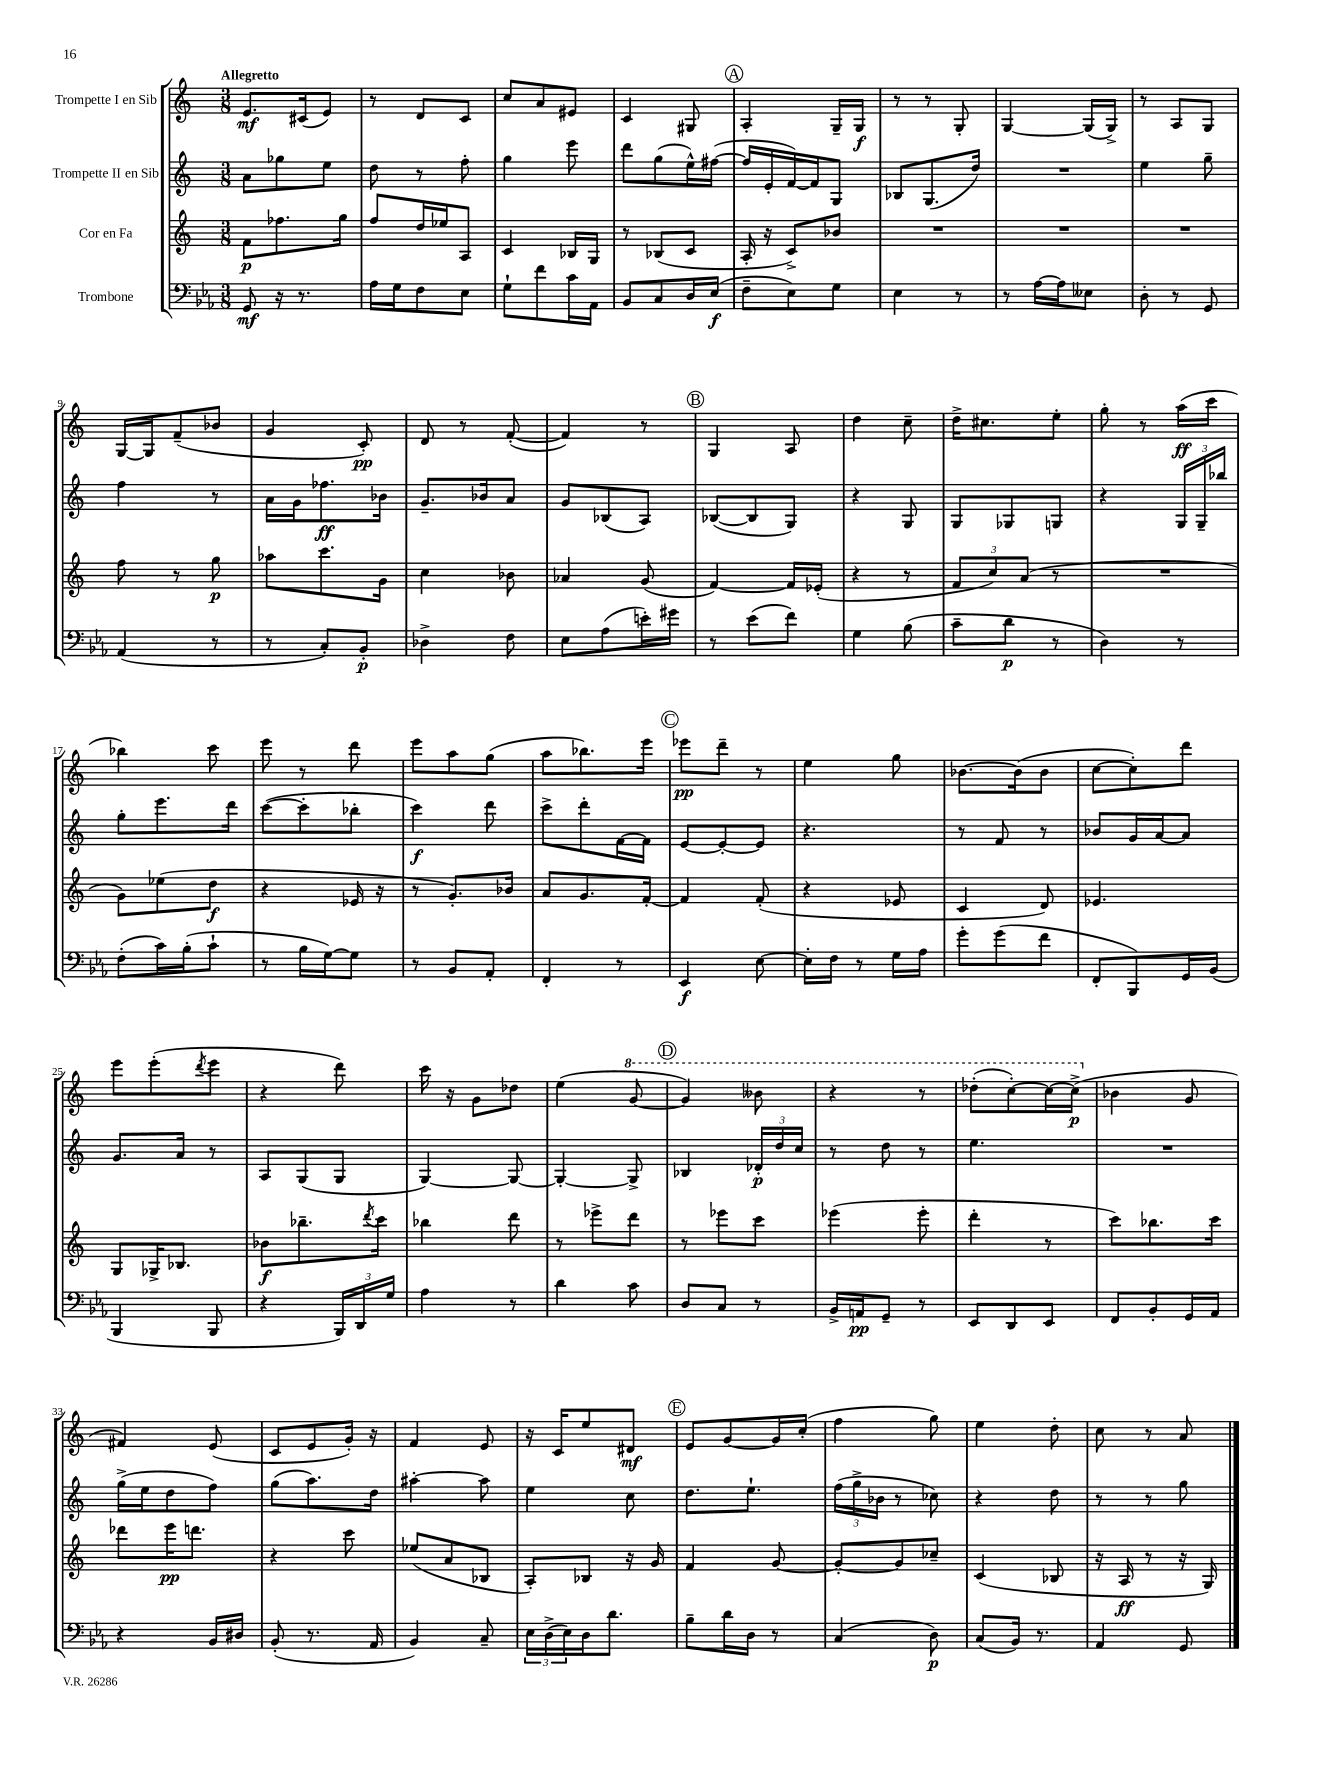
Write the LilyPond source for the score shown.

<<
\new StaffGroup <<
\new Staff = "s0" \with { instrumentName = "Trompette I en Sib" } {
    \clef treble \key c \major \numericTimeSignature \time 3/8 \tempo "Allegretto"
    e'8.\mf cis'16( e'8) |
    r8 d'8 c'8 |
    c''8 a'8 eis'8 |
    c'4 gis8 |
    \mark \markup { \circle "A" } a4-. g16-- g16\f |
    r8 r8 g8-. |
    g4~ g16( g16->) |
    r8 a8 g8 |
    g16~ g16 f'8--( bes'8 |
    g'4 c'8-.\pp) |
    d'8 r8 f'8~-.( |
    f'4) r8 |
    \mark \markup { \circle "B" } g4 a8 |
    d''4 c''8-- |
    d''16-> cis''8. e''8-. |
    g''8-. r8 a''16\ff( c'''16 |
    bes''4) c'''8 |
    e'''8 r8 d'''8 |
    e'''8 a''8 g''8( |
    a''8 bes''8.) e'''16 |
    \mark \markup { \circle "C" } ees'''8\pp d'''8-- r8 |
    e''4 g''8 |
    bes'8.~ bes'16( bes'8 |
    c''8~ c''8-.) d'''8 |
    e'''8 e'''8-.( \acciaccatura { d'''8 } e'''8 |
    r4 d'''8) |
    c'''16 r16 g'8 des''8 |
    e''4( \ottava #1 g''8~ |
    \mark \markup { \circle "D" } g''4) beses''8 |
    r4 r8 |
    des'''8-.( c'''8~-.) c'''16~ c'''16->\p( \ottava #0 |
    bes'4 g'8 |
    fis'4) e'8( |
    c'8 e'8 g'16-.) r16 |
    f'4 e'8 |
    r16 c'16 e''8 dis'8\mf |
    \mark \markup { \circle "E" } e'8 g'8~ g'16 c''16-.( |
    f''4 g''8) |
    e''4 d''8-. |
    c''8 r8 a'8 \bar "|." |
}
\new Staff = "s1" \with { instrumentName = "Trompette II en Sib" } {
    \clef treble \key c \major \numericTimeSignature \time 3/8
    a'8 ges''8 e''8 |
    d''8 r8 f''8-. |
    g''4 e'''8 |
    d'''8 g''8( e''16-^) fis''16~( |
    \mark \markup { \circle "A" } fis''16 e'16-. f'16~) f'16 g8 |
    bes8 g8.( d''16) |
    R4. |
    e''4 g''8-- |
    f''4 r8 |
    a'16 g'16 fes''8.\ff bes'16 |
    g'8.-- bes'16 a'8 |
    g'8 bes8( a8) |
    \mark \markup { \circle "B" } bes8~( bes8 g8) |
    r4 g8 |
    g8 ges8 g8 |
    r4 \tuplet 3/2 { g16 g16-- bes''16 } |
    g''8-. e'''8. d'''16 |
    c'''8~( c'''8-. bes''8-. |
    c'''4\f) d'''8 |
    c'''8-> d'''8-. f'16~ f'16 |
    \mark \markup { \circle "C" } e'8~ e'8~-. e'8 |
    r4. |
    r8 f'8 r8 |
    bes'8 g'16 a'16~ a'8 |
    g'8. a'16 r8 |
    a8 g8( g8 |
    g4~) g8~ |
    g4~-. g8-> |
    \mark \markup { \circle "D" } bes4 \tuplet 3/2 { des'16-.\p d''16 c''16 } |
    r8 d''8 r8 |
    e''4. |
    R4. |
    g''16->( e''16 d''8 f''8) |
    g''8( a''8.) d''16 |
    ais''4~-. ais''8 |
    e''4 c''8 |
    \mark \markup { \circle "E" } d''8. e''8.-! |
    \tuplet 3/2 { f''16( g''16-> bes'16 } r8 ces''8) |
    r4 d''8 |
    r8 r8 g''8 \bar "|." |
}
\new Staff = "s2" \with { instrumentName = "Cor en Fa" } {
    \clef treble \key c \major \numericTimeSignature \time 3/8
    f'8\p fes''8. g''16 |
    f''8 d''16 ees''16 a8 |
    c'4 bes16 g16 |
    r8 bes8( c'8 |
    \mark \markup { \circle "A" } a16-. r16 c'8->) bes'8 |
    R4. |
    R4. |
    R4. |
    f''8 r8 g''8\p |
    aes''8 c'''8. g'16 |
    c''4 bes'8 |
    aes'4 g'8( |
    \mark \markup { \circle "B" } f'4~) f'16 ees'16-.( |
    r4 r8 |
    \tuplet 3/2 { f'8 c''8) a'8( } r8 |
    R4. |
    g'8) ees''8( d''8\f |
    r4 ees'16 r16 |
    r8 g'8.-.) bes'16 |
    a'8 g'8. f'16~-. |
    \mark \markup { \circle "C" } f'4 f'8-.( |
    r4 ees'8 |
    c'4 d'8) |
    ees'4. |
    g8 ges16-> bes8. |
    bes'8\f bes''8.-- \acciaccatura { d'''8 } c'''16 |
    bes''4 d'''8 |
    r8 ees'''8-> d'''8 |
    \mark \markup { \circle "D" } r8 ees'''8 c'''8 |
    ees'''4( ees'''8-. |
    d'''4-. r8 |
    c'''8) bes''8. c'''16 |
    des'''8 e'''16\pp d'''8. |
    r4 c'''8 |
    ees''8( a'8 bes8 |
    a8-.) bes8 r16 g'16 |
    \mark \markup { \circle "E" } f'4 g'8~ |
    g'8~-. g'8 ces''8-- |
    c'4( bes8 |
    r16 a16\ff r8 r16 g16) \bar "|." |
}
\new Staff = "s3" \with { instrumentName = "Trombone" } {
    \clef bass \key ees \major \numericTimeSignature \time 3/8
    g,8\mf r16 r8. |
    aes16 g16 f8 ees8 |
    g8-! f'8 c'16 aes,16 |
    bes,8 c8 d16 ees16\f( |
    \mark \markup { \circle "A" } f8-- ees8) g8 |
    ees4 r8 |
    r8 aes16~ aes16 eeses8 |
    d8-. r8 g,8 |
    aes,4( r8 |
    r8 c8-.) bes,8-.\p |
    des4-> f8 |
    ees8 aes8( e'16-.) gis'16 |
    \mark \markup { \circle "B" } r8 ees'8( f'8) |
    g4 bes8( |
    c'8-- d'8\p r8 |
    d4) r8 |
    f8-.( c'16) bes16-.( c'8-! |
    r8 bes16 g16~) g8 |
    r8 bes,8 aes,8-. |
    f,4-. r8 |
    \mark \markup { \circle "C" } ees,4\f ees8~ |
    ees16-. f16 r8 g16 aes16 |
    g'8-. g'8( f'8 |
    f,8-. bes,,8) g,16 bes,16( |
    bes,,4 bes,,8 |
    r4 \tuplet 3/2 { bes,,16) d,16 g16 } |
    aes4 r8 |
    d'4 c'8 |
    \mark \markup { \circle "D" } d8 c8 r8 |
    bes,16-> a,16\pp g,8-- r8 |
    ees,8 d,8 ees,8 |
    f,8 bes,8-. g,16 aes,16 |
    r4 bes,16 dis16 |
    bes,8-.( r8. aes,16 |
    bes,4) c8-- |
    \tuplet 3/2 { ees16 d16->( ees16) } d16 d'8. |
    \mark \markup { \circle "E" } bes8-- d'16 d16 r8 |
    c4( d8\p) |
    c8( bes,16) r8. |
    aes,4 g,8 \bar "|." |
}
>>
>>
